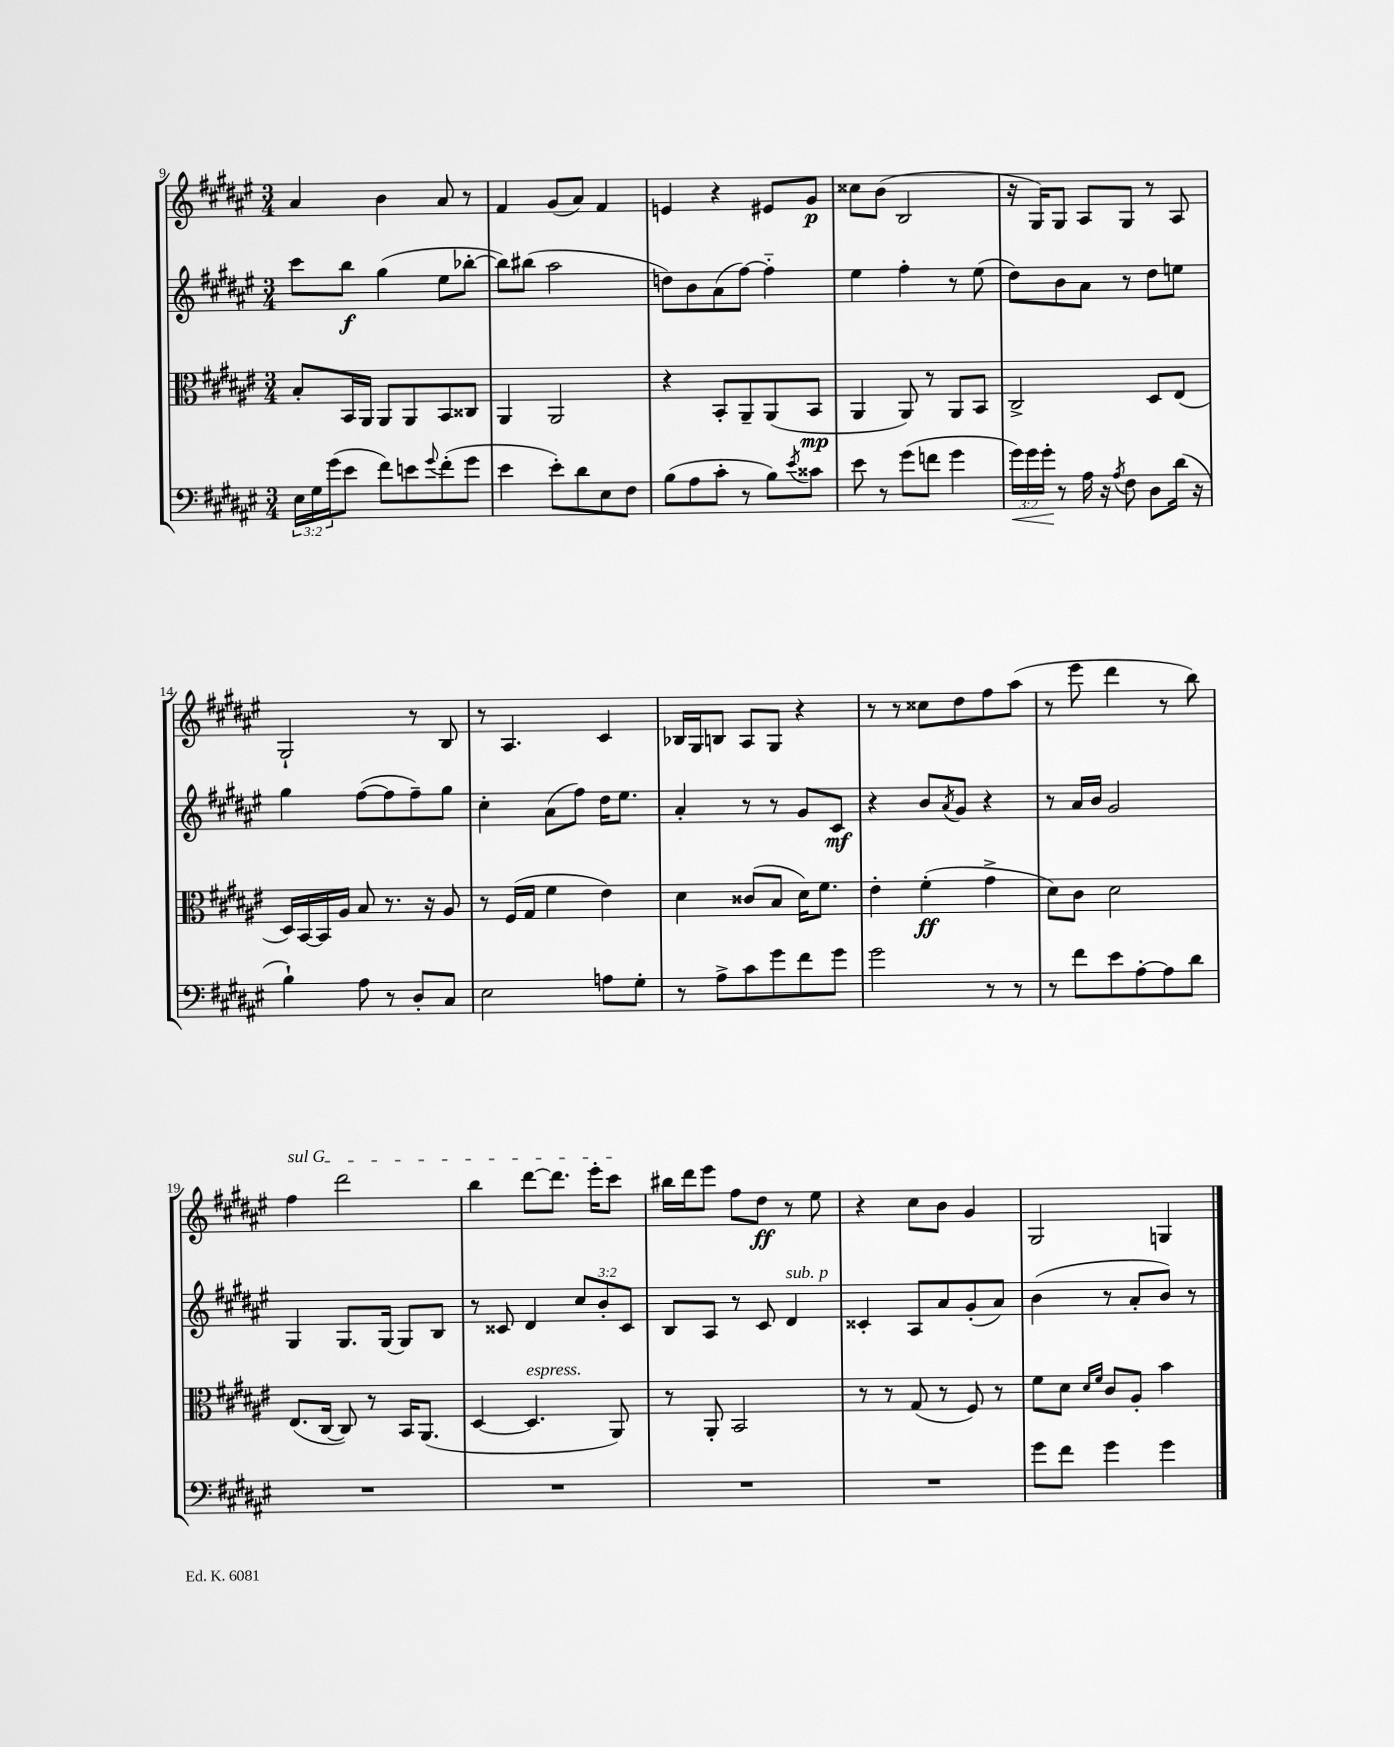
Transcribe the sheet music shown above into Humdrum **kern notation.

**kern	**dynam	**kern	**dynam	**kern	**dynam	**kern	**dynam
*part4	*part4	*part3	*part3	*part2	*part2	*part1	*part1
*staff4	*staff4	*staff3	*staff3	*staff2	*staff2	*staff1	*staff1
*clefF4	*	*clefC3	*	*clefG2	*	*clefG2	*
*k[f#c#g#d#a#e#]	*	*k[f#c#g#d#a#e#]	*	*k[f#c#g#d#a#e#]	*	*k[f#c#g#d#a#e#]	*
*M3/4	*	*M3/4	*	*M3/4	*	*M3/4	*
=9	=9	=9	=9	=9	=9	=9	=9
24E#\LL	.	8B'/L	.	8ccc#\L	.	4a#/	.
24G#\	.	.	.	.	.	.	.
(24g#\J	.	.	.	.	.	.	.
8e#\J	.	16BB/L	.	8bb\J	f	.	.
.	.	16AA#/JJ	.	.	.	.	.
8f#\L)	.	8AA#/L	.	(4gg#\	.	4b\	.
8en\	.	8AA#/	.	.	.	.	.
8qqg#/	.	.	.	.	.	.	.
(8f#'\	.	8BB/	.	8ee#\L	.	8a#/	.
8g#\J	.	8C##X/J	.	[8bb-X'\J	.	8r	.
=10	=10	=10	=10	=10	=10	=10	=10
4e#\	.	4AA#/	.	8bb-\L])	.	4f#/	.
.	.	.	.	(8bb#X\J	.	.	.
8e#'\L)	.	2AA#/	.	2aa#\	.	(8g#/L	.
8d#\	.	.	.	.	.	8a#/J)	.
8E#\	.	.	.	.	.	4f#/	.
8F#\J	.	.	.	.	.	.	.
=11	=11	=11	=11	=11	=11	=11	=11
(8B\L	.	4r	.	8ddn\L)	.	4en/	.
8A#\	.	.	.	8b\	.	.	.
8c#'\J	.	8BB'/L	.	(8a#\	.	4r	.
8r	.	8AA#~/	.	[8ff#\J)	.	.	.
8B\L)	.	(8AA#/	.	4ff#\]	.	8e#X/L	.
8qe#/	.	.	.	.	.	.	.
8c##X\J	.	8BB/J	mp	.	.	8g#/J	p
=12	=12	=12	=12	=12	=12	=12	=12
8e#\	.	4AA#/	.	4ee#\	.	8cc##X\L	.
8r	.	.	.	.	.	(8b\J	.
(8g#\L	.	8AA#/)	.	4ff#'\	.	2B/	.
8fn\J	.	8r	.	.	.	.	.
4g#\	.	8AA#/L	.	8r	.	.	.
.	.	8BB/J	.	(8ee#\	.	.	.
=13	=13	=13	=13	=13	=13	=13	=13
!	!LO:HP:b	!	!	!	!	!	!
24g#\LL)	<	2C#^/	.	8dd#\L)	.	16r	.
24g#\	.	.	.	.	.	.	.
.	.	.	.	.	.	16G#/KL)	.
24g#'\JJ	.	.	.	.	.	.	.
8r	[	.	.	8b\	.	8G#/J	.
16A#\	.	.	.	8a#\J	.	8A#/L	.
16r	.	.	.	.	.	.	.
8qA#/	.	.	.	.	.	.	.
8F#\	.	.	.	8r	.	8G#/J	.
8D#\L	.	8D#/L	.	8dd#\L	.	8r	.
(16d#\Jk	.	(8E#/J	.	8een\J	.	8A#/	.
16r	.	.	.	.	.	.	.
!!LO:LB:g=z
=14	=14	=14	=14	=14	=14	=14	=14
4B`\)	.	16D#/LL)	.	4gg#\	.	2G#`/	.
.	.	[16BB/	.	.	.	.	.
.	.	16BB/]	.	.	.	.	.
.	.	16A#/JJ	.	.	.	.	.
8A#\	.	8B/	.	([8ff#\L	.	.	.
8r	.	8.r	.	8ff#\]	.	.	.
8D#'/L	.	.	.	8ff#~\)	.	8r	.
.	.	16r	.	.	.	.	.
8C#/J	.	8A#/	.	8gg#\J	.	8B/	.
=15	=15	=15	=15	=15	=15	=15	=15
2E#\	.	8r	.	4cc#'\	.	8r	.
.	.	(16F#/LL	.	.	.	4.A#/	.
.	.	16G#/JJ	.	.	.	.	.
.	.	4f#\	.	(8a#\L	.	.	.
.	.	.	.	8ff#\J)	.	.	.
8An\L	.	4e#\)	.	16dd#\KL	.	4c#/	.
.	.	.	.	8.ee#\J	.	.	.
8G#'\J	.	.	.	.	.	.	.
=16	=16	=16	=16	=16	=16	=16	=16
8r	.	4d#\	.	4a#'/	.	16B-X/LL	.
.	.	.	.	.	.	16G#/J	.
8A#^\L	.	.	.	.	.	8Bn/J	.
8c#\	.	(8c##X/L	.	8r	.	8A#/L	.
8g#\	.	8B/J	.	8r	.	8G#/J	.
8f#\	.	16d#\KL)	.	8g#/L	.	4r	.
.	.	8.f#\J	.	.	.	.	.
8g#\J	.	.	.	8c#/J	mf	.	.
=17	=17	=17	=17	=17	=17	=17	=17
2g#\	.	4e#'\	.	4r	.	8r	.
.	.	.	.	.	.	8r	.
.	.	(4f#'\	ff	8b/L	.	8cc##X\L	.
.	.	.	.	8qa#/	.	.	.
.	.	.	.	8g#/J	.	8dd#\	.
8r	.	4g#^\	.	4r	.	8ff#\	.
8r	.	.	.	.	.	(8aa#\J	.
=18	=18	=18	=18	=18	=18	=18	=18
8r	.	8d#\L)	.	8r	.	8r	.
8f#\L	.	8c#\J	.	16a#/LL	.	8eee#\	.
.	.	.	.	16b/JJ	.	.	.
8e#\	.	2d#\	.	2g#/	.	4ddd#\	.
[8A#'\	.	.	.	.	.	.	.
8A#\]	.	.	.	.	.	8r	.
8d#\J	.	.	.	.	.	8bb\)	.
!!LO:LB:g=z
=19	=19	=19	=19	=19	=19	=19	=19
!	!	!	!	!	!	!LO:TX:a:i:t=sul G	!
2.r	.	(8.E#/L	.	4G#/	.	4ff#\	.
.	.	[16C#/Jk	.	.	.	.	.
.	.	8C#/])	.	8.G#/L	.	2ddd#\	.
.	.	8r	.	.	.	.	.
.	.	.	.	[16G#/Jk	.	.	.
.	.	16BB/KL	.	8G#/L]	.	.	.
.	.	(8.AA#/J	.	.	.	.	.
.	.	.	.	8B/J	.	.	.
=20	=20	=20	=20	=20	=20	=20	=20
2.r	.	[4D#/	.	8r	.	4bb\	.
.	.	.	.	8c##X/	.	.	.
!	!	!LO:TX:a:i:t=espress.	!	!	!	!	!
.	.	4.D#/]	.	4d#/	.	[8ddd#\L	.
.	.	.	.	.	.	8.ddd#\J]	.
.	.	.	.	12cc#/L	.	.	.
.	.	.	.	.	.	16eee#'\KL	.
.	.	.	.	12b'/	.	.	.
.	.	8AA#/)	.	.	.	8ccc#\J	.
.	.	.	.	12c##/J	.	.	.
=21	=21	=21	=21	=21	=21	=21	=21
2.r	.	8r	.	8B/L	.	16bb#X\LL	.
.	.	.	.	.	.	16ddd#\J	.
.	.	8AA#'/	.	8A#/J	.	8eee#\J	.
.	.	2BB/	.	8r	.	8ff#\L	.
.	.	.	.	8c#/	.	8dd#\J	ff
!	!	!	!	!LO:TX:a:i:t=sub. p	!	!	!
.	.	.	.	4d#/	.	8r	.
.	.	.	.	.	.	8ee#\	.
=22	=22	=22	=22	=22	=22	=22	=22
2.r	.	8r	.	4c##X'/	.	4r	.
.	.	8r	.	.	.	.	.
.	.	(8G#/	.	8A#/L	.	8cc#\L	.
.	.	8r	.	8a#/	.	8b\J	.
.	.	8F#/)	.	(8g#'/	.	4g#/	.
.	.	8r	.	8a#/J)	.	.	.
=23	=23	=23	=23	=23	=23	=23	=23
8g#\L	.	8f#\L	.	(4b\	.	2G#/	.
8f#\J	.	8d#\J	.	.	.	.	.
.	.	16qqd#/LL	.	.	.	.	.
.	.	16qqf#/JJ	.	.	.	.	.
4g#\	.	8c#/L	.	8r	.	.	.
.	.	8A#'/J	.	8a#'/L	.	.	.
4g#\	.	4b\	.	8b/J)	.	4Gn/	.
.	.	.	.	8r	.	.	.
==	==	==	==	==	==	==	==
*-	*-	*-	*-	*-	*-	*-	*-
